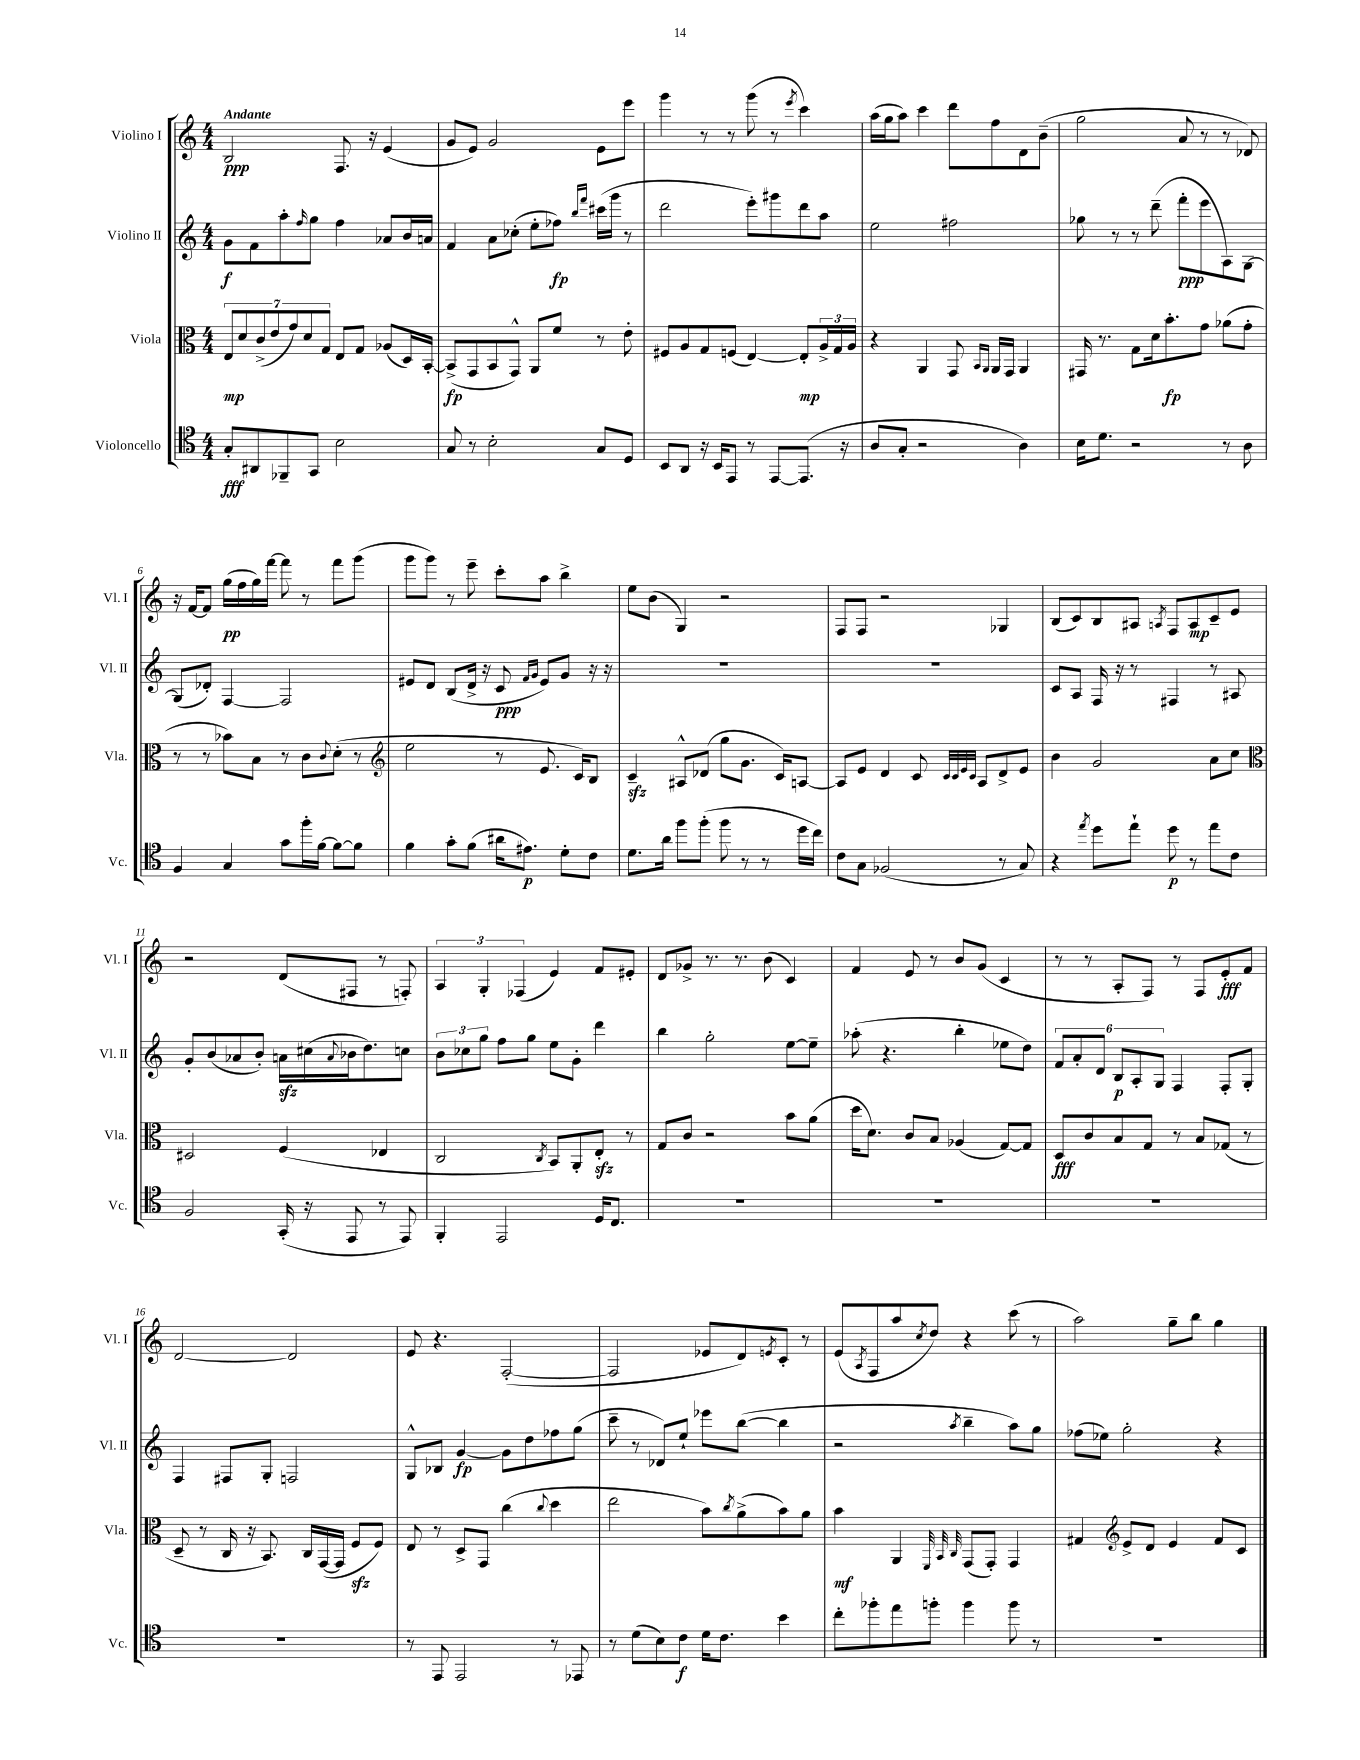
<<
\new StaffGroup <<
\new Staff = "s0" \with { instrumentName = "Violino I" shortInstrumentName = "Vl. I" } {
    \clef treble \key c \major \numericTimeSignature \time 4/4 \tempo "Andante"
    b2\ppp f8. r16 e'4( |
    g'8 e'8) g'2 e'8 e'''8 |
    g'''4 r8 r8 g'''8( r8 \acciaccatura { e'''8 } c'''4) |
    a''16( g''16 a''8) c'''4 d'''8 f''8 d'8 b'8--( |
    g''2 a'8 r8 r8 des'8) |
    r16 f'16~ f'8 g''16\pp( f''16 g''16) f'''16~ f'''8 r8 f'''8 g'''8( |
    g'''8 g'''8) r8 e'''8-- c'''8-. a''8 b''4-> |
    e''8 b'8( g4) r2 |
    f8 f8 r2 ges4 |
    b8( c'8) b8 ais8 \acciaccatura { a8 } f8 a8\mp c'8-- e'8 |
    r2 d'8( fis8 r8 f8-.) |
    \tuplet 3/2 { a4 g4-. fes4( } e'4) f'8 eis'8-. |
    d'8 ges'8-> r8. r8. b'8( c'4) |
    f'4 e'8 r8 b'8 g'8( c'4 |
    r8 r8 a8-. f8) r8 f8 e'8-.\fff f'8 |
    d'2~ d'2 |
    e'8 r4. f2~-.( |
    f2 ees'8 d'8) \acciaccatura { e'8 } c'8-. r8 |
    e'8( \acciaccatura { a8 } f8 a''8 \acciaccatura { c''8 } d''8) r4 c'''8( r8 |
    a''2) g''8-- b''8 g''4 \bar "|." |
}
\new Staff = "s1" \with { instrumentName = "Violino II" shortInstrumentName = "Vl. II" } {
    \clef treble \key c \major \numericTimeSignature \time 4/4
    g'8\f f'8 a''8-. \grace { f''16 } g''8 f''4 aes'8 b'16 a'16 |
    f'4 a'8 ces''8-.( e''8-. fes''8\fp) \grace { b''16 f'''16 } cis'''16( g'''16 r8 |
    d'''2 e'''8-.) gis'''8 d'''8 a''8 |
    e''2 fis''2 |
    ges''8 r8 r8 d'''8--( f'''8-.\ppp e'''8 a8) g8~ |
    g8( des'8-.) f4~ f2 |
    eis'8 d'8 b8( d'16-> r16 c'8\ppp \grace { f'16 g'16 } eis'8) g'8 r16 r16 |
    R1 |
    R1 |
    c'8 a8 f16 r16 r8 fis4 r8 ais8 |
    g'8-. b'8( aes'8 b'8-.) a'16\sfz cis''16( \appoggiatura { a'8 } bes'16 d''8.) c''8 |
    \tuplet 3/2 { b'8 ces''8 g''8 } f''8 g''8 e''8 g'8-. d'''4 |
    b''4 g''2-. e''8~ e''8-- |
    aes''8-.( r4. b''4-. ees''8 d''8) |
    \tuplet 6/4 { f'8 a'8-. d'8 b8\p a8-. g8 } f4 f8-. g8-. |
    f4 fis8 g8-. f2 |
    g8-^ bes8 g'4~\fp g'8 d''8 fes''8 g''8( |
    c'''8-- r8 des'8) e''8-! ees'''8 b''8~( b''4 |
    r2 \acciaccatura { a''8 } b''4-- a''8) g''8 |
    fes''8( ees''8) g''2-. r4 \bar "|." |
}
\new Staff = "s2" \with { instrumentName = "Viola" shortInstrumentName = "Vla." } {
    \clef alto \key c \major \numericTimeSignature \time 4/4
    \tuplet 7/4 { e8\mp d'8 c'8->( e'8 g'8) d'8 g8 } e8 g8 aes8( d16) b,16~-. |
    b,8->\fp( g,8 b,8 g,8-^) a,8 f'8 r8 e'8-. |
    fis8 a8 g8 f8( e4~) e8-.\mp \tuplet 3/2 { a16-> g16 a16 } |
    r4 a,4 g,8 \grace { b,16 a,16 } a,16 g,16 a,4 |
    gis,16 r8. g8 d'16 b'8.-.\fp g'8 aes'8( g'8-. |
    r8 r8 bes'8) b8 r8 c'8 \appoggiatura { c'8 } d'8-.( r8 |
    \clef treble e''2 r8 e'8. c'16) b8 |
    c'4--\sfz ais8-^ des'8( g''8 g'8. c'16) a8~ |
    a8 e'8 d'4 c'8 \grace { c'32 c'32 e'32 c'32 } a8 d'8-> e'8 |
    b'4 g'2 a'8 c''8 |
    \clef alto dis2 f4( ees4 |
    c2 \acciaccatura { c8 } b,8) a,8-. e8-.\sfz r8 |
    g8 c'8 r2 b'8 a'8( |
    d''16 d'8.) c'8 b8 aes4( g8~) g8 |
    d8\fff c'8 b8 g8 r8 b8 ges8( r8 |
    d8-- r8 c16 r16 b,8.) c16 g,16~( g,16 f8\sfz f8) |
    e8 r8 d8-> g,8 c''4( \appoggiatura { c''8 } d''4 |
    e''2 b'8) \acciaccatura { c''8 } a'8->( b'8) a'8 |
    b'4\mf a,4 \grace { f,32 b,32 c32 } g,8( g,8-.) g,4 |
    gis4 \clef treble e'8-> d'8 e'4 f'8 c'8 \bar "|." |
}
\new Staff = "s3" \with { instrumentName = "Violoncello" shortInstrumentName = "Vc." } {
    \clef tenor \key c \major \numericTimeSignature \time 4/4
    g8-.\fff ais,8 fes,8-- g,8 b2 |
    g8 r8 b2-. g8 d8 |
    b,8 a,8 r16 b,16 e,8 r8 e,8~ e,8.( r16 |
    a8 g8-. r2 a4) |
    b16 d'8. r2 r8 a8 |
    f4 g4 g'8 f''16-. f'16~ f'8~ f'8 |
    f'4 g'8-. f'8( ais'16 eis'8.\p) d'8-. c'8 |
    d'8. a'16 f''8 f''8-.( f''8 r8 r8 d''16 c''16) |
    c'8 g8 fes2( r8 g8) |
    r4 \acciaccatura { e''8 } d''8 e''8-! d''8\p r8 e''8 c'8 |
    f2 g,16-.( r16 e,8 r8 e,8) |
    f,4-. e,2 d16 c8. |
    R1 |
    R1 |
    R1 |
    R1 |
    r8 e,8 e,2 r8 ees,8 |
    r8 d'8( b8) c'8\f d'16 c'8. b'4 |
    c''8-. fes''8-. e''8 f''8-. f''4 f''8 r8 |
    R1 \bar "|." |
}
>>
>>
